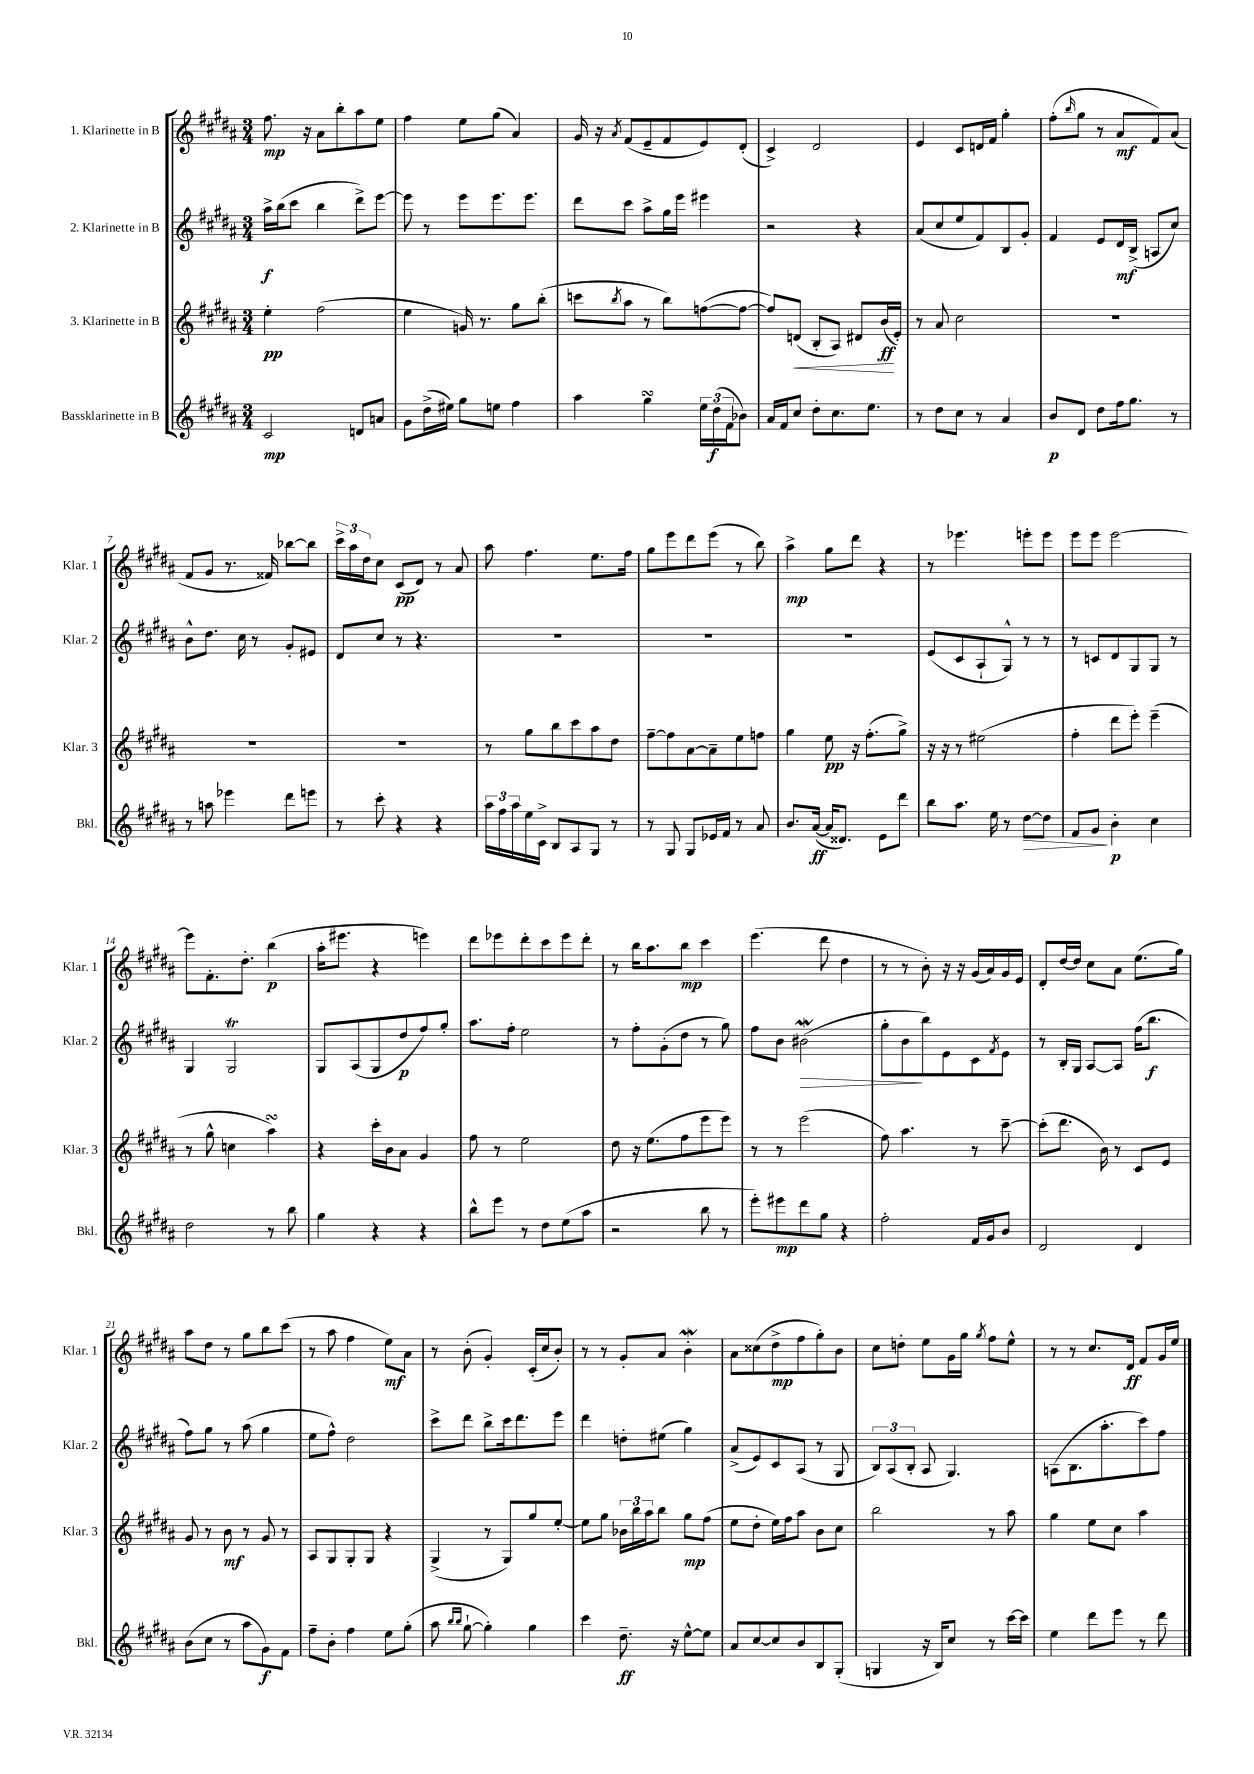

**kern	**kern	**kern	**kern
*staff4	*staff3	*staff2	*staff1
*clefG2	*clefG2	*clefG2	*clefG2
*k[f#c#g#d#a#]	*k[f#c#g#d#a#]	*k[f#c#g#d#a#]	*k[f#c#g#d#a#]
*M3/4	*M3/4	*M3/4	*M3/4
2c#/	4ee'\	16aa#^\LL	8.ff#\
.	.	(16bb\J	.
.	.	8ccc#\J	.
.	.	.	16r
.	(2ff#\	4bb\	8a#\L
.	.	.	8bb'\
8d/L	.	8ddd#^\L)	8aa#\
8a/J	.	[8eee\J	8ee\J
=	=	=	=
8g#\L	4ee\	8eee\]	4ff#\
(16dd#^\L	.	8r	.
16ee#\JJ)	.	.	.
8gg#\L	16g/)	8eee\L	8ee\L
.	8.r	.	.
8ee\J	.	8.eee\	(8gg#\J
4ff#\	8gg#\L	.	4a#/)
.	.	8.eee\J	.
.	(8bb'\J	.	.
=	=	=	=
4aa#\	8ccc\L	8ddd#\L	16g#/
.	.	.	16r
.	8qbb/	.	8qa#/
.	8aa#\J	8ccc#\J	(8f#/L
4gg#\	8r	8aa#^\L	8e~/
.	8bb\L)	16gg#\L	8f#/
.	.	16eee\JJ	.
24ee\LL	([8ff\	4eee#\	8e/)
(24dd#\	.	.	.
24f#\J	.	.	.
8b-\J)	8ff\_J	.	(8d#'/J
=	=	=	=
16a#/LL	8ff/]L)	2r	4c#^/)
16f#/J	.	.	.
8cc#/J	(8d/J	.	.
8dd#'\L	8B'/L	.	2d#/
8.cc#\	8A#/J)	.	.
.	8d#/L	4r	.
8.ee\J	.	.	.
.	(16b/L	.	.
.	16e'/JJ)	.	.
=	=	=	=
8r	8r	(8a#/L	4e/
8dd#\L	8a#/	8cc#/	.
8cc#\J	2cc#\	8ee/	8c#/L
8r	.	8f#/)	16d/L
.	.	.	16f#/JJ
4a#/	.	8B/	4gg#'\
.	.	8g#'/J	.
=	=	=	=
8b/L	2.r	4f#/	(8ff#'\L
.	.	.	16qqbb/
8d#/J	.	.	8gg#\J
8dd#\L	.	8e/L	8r
16ff#\k	.	16d#/L	8a#/L
8.gg#\J	.	(16B^/JJ	.
.	.	8A/L	8f#/)
8r	.	8cc#/J)	(8a#/J
=	=	=	=
8r	2.r	8b^^\L	8f#/L
8aa\	.	8.dd#\J	8g#/J
4eee-\	.	.	8.r
.	.	16cc#\	.
.	.	8r	.
.	.	.	16f##/)
8ddd#\L	.	8g#'/L	[8bb-\L
8eee\J	.	8e#/J	8bb-\]J
=	=	=	=
8r	2.r	8d#/L	24ccc#^\LL
.	.	.	24aa#\
.	.	.	24dd#\J
8ccc#'\	.	8cc#/J	8cc#\J
4r	.	8r	(8c#/L
.	.	4.r	8d#/J)
4r	.	.	8r
.	.	.	8a#/
=	=	=	=
24aa#\LL	8r	2.r	8aa#\
24ff#\	.	.	.
24aa#\	.	.	.
16ee\	8gg#\L	.	4.ff#\
16c#^\JJ	.	.	.
8B/L	8bb\	.	.
8A#/	8ccc#\	.	.
8G#/J	8aa#\	.	8.ee\L
8r	8dd#\J	.	.
.	.	.	16ff#\Jk
=	=	=	=
8r	[8ff#~\L	2.r	8gg#\L
8G#/	8ff#\]	.	8eee\
8G#/L	[8a#\	.	8ddd#\
16e-/L	8a#~\]	.	(8eee\J
16f#/JJ	.	.	.
8r	8ee\	.	8r
8a#/	8ff\J	.	8bb\)
=	=	=	=
8.b/L	4gg#\	2.r	4aa#^\
([16a#/Jk	.	.	.
16a#/]LK	8ee\	.	8gg#\L
8.d##/J)	.	.	.
.	16r	.	8ddd#\J
.	(8.ff#'\L	.	.
8e\L	.	.	4r
8ddd#\J	8gg#^\J)	.	.
=	=	=	=
8bb\L	16r	(8e/L	8r
.	16r	.	.
8.aa#\J	8r	8c#/	4.eee-\
.	(2ee#\	8A#`/	.
16ee\	.	.	.
8r	.	8G#^^/J)	.
[8dd#\L	.	8r	8eee'\L
8dd#\]J	.	8r	8eee\J
=	=	=	=
8f#/L	4ff#'\	8r	8eee\L
8g#/J	.	8c/L	8eee\J
4b'\	8ddd#\L	8d#/	[2eee\
.	8eee'\J)	8G#/	.
4cc#\	(4eee~\	8G#/J	.
.	.	8r	.
=	=	=	=
2dd#\	8r	4G#/	8eee\]L
.	8gg#^^\	.	8.f#'\
.	4cc\	2G#/	.
.	.	.	8.dd#'\J
8r	4aa#\)	.	(4bb\
8bb\	.	.	.
=	=	=	=
4gg#\	4r	8G#/L	16aa#'\LK
.	.	.	8.eee#\J
.	.	(8A#/	.
4r	16ccc#'\LL	8G#/	4r
.	16b\J	.	.
.	8a#\J	8dd#/	.
4r	4g#/	8ff#/)	4eee\)
.	.	8gg#'/J	.
=	=	=	=
8bb^^\L	8ff#\	8.aa#\L	8ddd#\L
8eee\J	8r	.	8eee-\
.	.	16ff#'\Jk	.
8r	2ee\	2ee\	8ddd#'\
8dd#\L	.	.	8ccc#\
(8ee\	.	.	8eee-\
8aa#\J	.	.	8ddd#'\J
=	=	=	=
2r	8dd#\	8r	8r
.	16r	8ff#'\L	16bb\LK
.	(8.ee\L	.	8.aa#\
.	.	(8g#'\	.
.	8ff#\	8dd#\J	8bb\J
8bb\	8eee\	8r	4ccc#\
8r	8eee\J)	8gg#\)	.
=	=	=	=
8eee'\L)	8r	8ff#\L	(4.eee\
8eee#\	8r	8b\J	.
8ddd#\	(2eee\	(2b#\	.
8gg#\J	.	.	8ddd#\
4r	.	.	4dd#\
=	=	=	=
2ff#'\	8ff#\)	8gg#'\L	8r
.	4.aa#\	8b\	8r
.	.	8bb\)	8b'\)
.	.	8e\	16r
.	.	.	16r
16f#/LL	8r	8c#\	(16g#/LL
16g#/J	.	.	16a#/)
.	.	8qf#/	.
8b/J	[8ccc#~\	8e\J	16g#/
.	.	.	16e/JJ
=	=	=	=
2d#/	(8ccc#'\]L	8r	8d#'/L
.	8.ddd#\J	16B'/LL	[16dd#/L
.	.	16G#/JJ	16dd#/]JJ
.	.	[8A#/L	8cc#\L
.	16b\)	.	.
.	8r	8A#/]J	8a#\J
4d#/	8c#/L	(16ff#\LK	(8.ee\L
.	.	8.bb\J	.
.	8e/J	.	.
.	.	.	16gg#\Jk)
=	=	=	=
(8b\L	8g#/	8ff#\L)	8aa#\L
8cc#\J	8r	8gg#\J	8dd#\J
8r	8b\	8r	8r
8aa#\L	8r	(8aa#\	8gg#\L
8g#\)	8g#/	4gg#\	8bb\
8f#\J	8r	.	(8ccc#\J
=	=	=	=
8ff#~\L	8A#/L	8ee\L	8r
8b'\J	8G#/	8ff#^^\J)	8aa#\
4ff#\	8G#'/	2dd#\	4ff#\
.	8G#/J	.	.
8ee\L	4r	.	8ee\L)
(8gg#'\J	.	.	8a#\J
=	=	=	=
8aa#\	(4G#^/	8ccc#^\L	8r
16qqbb/LL	.	.	.
16qqbb/JJ	.	.	.
[8gg#`\	.	8ddd#\J	(8b'\
4gg#'\])	8r	8bb^\L	4g#'/)
.	8G#/L)	16ccc#\k	.
.	.	8.ddd#\	.
4gg#\	8gg#/	.	(16c#'/LL
.	.	.	16cc#/J
.	[8ee'/J	8eee\J	8b'/J)
=	=	=	=
4ccc#\	8ee\]L	4ddd#\	8r
.	8gg#\J	.	8r
8.dd#~\	24b-\LL	8dd'\L	8g#'/L
.	24bb\	.	.
.	24aa#\J	.	.
.	8bb\J	(8ee#\J	8a#/J
16r	.	.	.
[8ee^^\L	8gg#\L	4gg#\)	4b'\
8ee\]J	(8ff#\J	.	.
=	=	=	=
8a#/L	8ee\L	(8a#^/L	8a#\L
[8cc#/	8dd#'\J	8e/)	(8cc##\
8cc#/]	16ee\LL)	8c#/	8dd#^\
.	16ff#\J	.	.
8b/	8aa#\J	(8A#/J	8ff#\
8B/	8b\L	8r	8gg#'\)
(8G#'/J	8cc#\J	8G#/	8b\J
=	=	=	=
4G/	2bb\	12B/L)	8cc#\L
.	.	(12A#/	.
.	.	.	8dd'\J
.	.	12B'/J	.
16r	.	8A#/	8ee\L
16B/LK)	.	.	.
8cc#/J	.	4.G#/)	16g#\L
.	.	.	16gg#\JJ
.	.	.	8qgg#/
8r	8r	.	8ff#\L
[16ccc#\LL	8aa#\	.	8ee^^\J
16ccc#\]JJ	.	.	.
=	=	=	=
4ee\	4gg#\	(8A\L	8r
.	.	8.B\	8r
8ddd#\L	8ee\L	.	8.cc#/L
.	.	8.aa#'\	.
8eee\J	8cc#\J	.	.
.	.	.	16d#/Jk
8r	4aa#\	8ccc#\)	8f#/L
8ddd#\	.	8ff#\J	16g#/L
.	.	.	16ee/JJ
==	==	==	==
*-	*-	*-	*-
